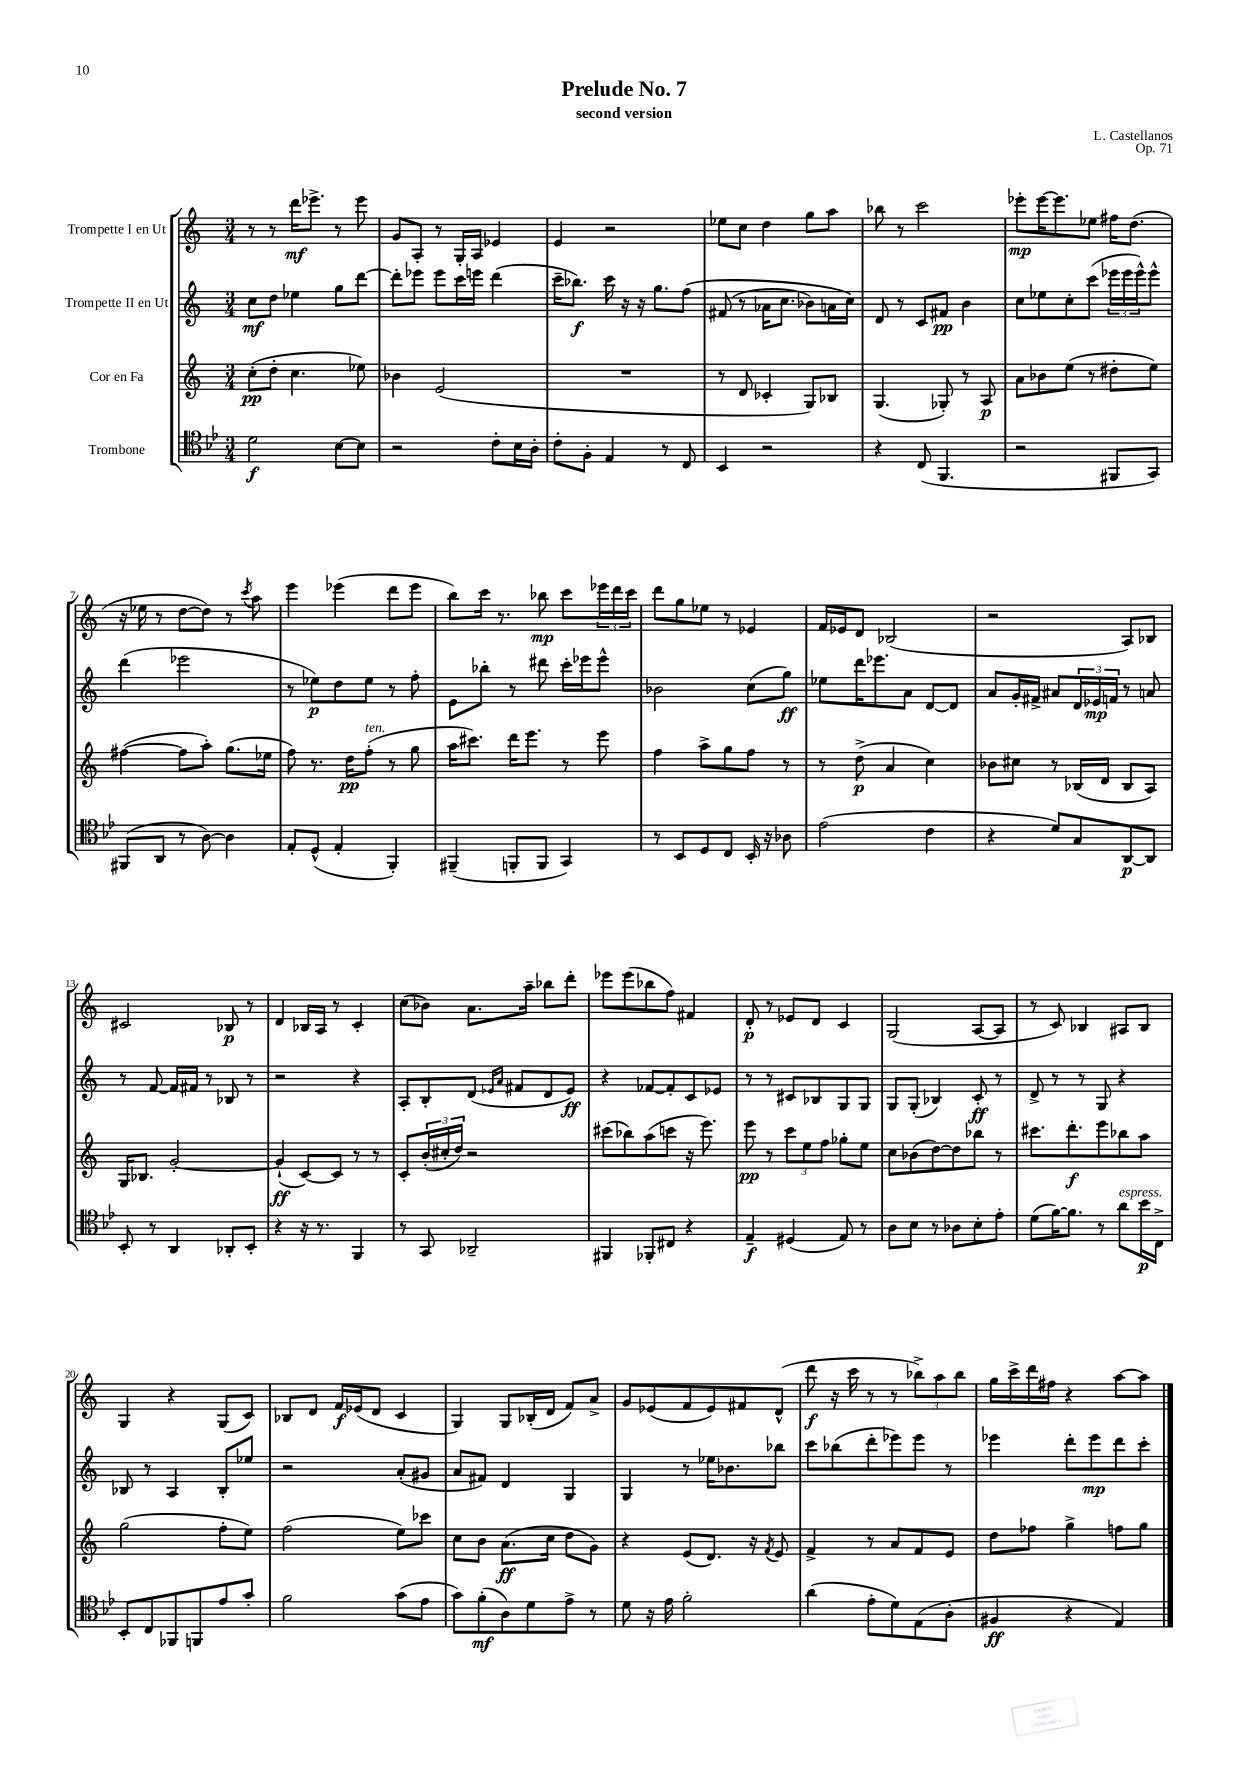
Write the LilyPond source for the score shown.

\header { title = "Prelude No. 7" composer = "L. Castellanos" subtitle = "second version" opus = "Op. 71" }
<<
\new StaffGroup <<
\new Staff = "s0" \with { instrumentName = "Trompette I en Ut" } {
    \clef treble \key c \major \numericTimeSignature \time 3/4
    r8 r8 d'''16\mf ees'''8.-> r8 ees'''8 |
    g'8 a8-. r8 g16-. a16 ees'4 |
    e'4 r2 |
    ees''8 c''8 d''4 g''8 a''8 |
    bes''8 r8 c'''2 |
    ees'''8-.\mp ees'''16~ ees'''8. ees''8 fis''16 d''8.( |
    r16 ees''16 r8 d''8~ d''8) r8 \acciaccatura { c'''8 } a''8 |
    e'''4 ees'''4( d'''8 ees'''8 |
    b''8) c'''16 r8. bes''8\mp c'''8 \tuplet 3/2 { ees'''16 d'''16 c'''16 } |
    d'''8 g''8 ees''8 r8 ees'4 |
    f'16 ees'16 d'8 bes2( |
    r2 a8) bes8 |
    cis'2 bes8\p r8 |
    d'4 bes16 a16 r8 c'4-. |
    c''8( bes'8) a'8. a''16-- bes''8 d'''8-. |
    ees'''8 ees'''8( bes''8 f''8) fis'4 |
    d'8-.\p r8 ees'8 d'8 c'4 |
    g2( a8~ a8 |
    r8 c'8) bes4 ais8 bes8 |
    g4 r4 g8( c'8) |
    bes8 d'8 f'16\f ees'16( d'8 c'4 |
    g4) g8 bes16-.( d'16 f'8) a'8-> |
    g'8 ees'8( f'8 ees'8) fis'8 d'8-^( |
    d'''8\f r16 c'''16 r8 r8 \tuplet 3/2 { bes''8->) a''8 bes''8 } |
    g''16 c'''16-> d'''16 fis''16 r4 a''8~ a''8 \bar "|." |
}
\new Staff = "s1" \with { instrumentName = "Trompette II en Ut" } {
    \clef treble \key c \major \numericTimeSignature \time 3/4
    c''8\mf d''8 ees''4 g''8 d'''8~ |
    d'''8-. ees'''8 ees'''8 c'''16 e'''16 d'''4( |
    c'''16-- bes''8.\f) c'''16 r16 r16 g''8. f''8\( |
    fis'8( r8 aes'16 c''8. bes'8) a'16 c''16\) |
    d'8 r8 c'8 fis'8\pp b'4 |
    c''8 ees''8 c''8-. c'''8( \tuplet 3/2 { ees'''16 ees'''16 ees'''16-^) } ees'''8-^ |
    d'''4( ees'''2 |
    r8 ees''8\p) d''8 ees''8 r8 f''8-. |
    e'8 bes''8-. r8 dis'''8 c'''16-. ees'''16 ees'''8-^ |
    bes'2 c''8( g''8\ff) |
    ees''8 d'''16 ees'''8. a'8 d'8~ d'8 |
    a'8 g'16-. fis'16-> ais'8 \tuplet 3/2 { d'16 ees'16\mp f'16 } r8 a'8 |
    r8 f'8~ f'16 fis'16 r8 bes8 r8 |
    r2 r4 |
    a8-. b8-. d'8( \grace { ees'16 a'16 } fis'8 d'8 ees'8\ff) |
    r4 fes'8~ fes'8-. c'8 ees'8 |
    r8 r8 cis'8 bes8 g8 g8 |
    g8 g8-.( bes4) c'8-.\ff r8 |
    d'8-> r8 r8 g8 r4 |
    bes8 r8 a4 bes8-. ees''8 |
    r2 a'8-.( gis'8 |
    a'8 fis'8) d'4 g4 |
    g4 r8 ees''16 bes'8. bes''8 |
    c'''8 bes''8( d'''8-. ees'''8) ees'''8 r8 |
    ees'''4 d'''8-. ees'''8\mp d'''8 c'''8-. \bar "|." |
}
\new Staff = "s2" \with { instrumentName = "Cor en Fa" } {
    \clef treble \key c \major \numericTimeSignature \time 3/4
    c''8-.\pp( d''8-. c''4. ees''8) |
    bes'4 e'2( |
    R2. |
    r8 d'8 ces'4-. g8) bes8 |
    g4.( ges8-.) r8 a8\p |
    a'8 bes'8 e''8( r8 dis''8-. e''8) |
    fis''4~( fis''8 a''8-.) g''8.( ees''16 |
    f''8) r8. d''16\pp f''8-.^\markup { \italic "ten." }( r8 g''8 |
    a''16 cis'''8.) d'''16 e'''8. r8 e'''8 |
    f''4 a''8-> g''8 f''8 r8 |
    r8 d''8->\p( a'4 c''4) |
    bes'8 cis''8 r8 bes16( d'16 bes8 a8) |
    g16 bes8. g'2~-. |
    g'4-!\ff( c'8~) c'8 r8 r8 |
    c'8-. \tuplet 3/2 { b'16-.( cis''16-. d''16) } r2 |
    cis'''8( bes''8) a''8( c'''8 r16 e'''8.) |
    e'''8\pp r8 \tuplet 3/2 { c'''8 e''8 f''8 } ges''8-. e''8 |
    c''8 bes'8( d''8~) d''8 bes''8 r8 |
    cis'''8. d'''8.-.\f e'''8 bes''8 a''8 |
    g''2( f''8-. e''8) |
    f''2( e''8) ces'''8 |
    c''8 b'8 a'8.\ff( c''16 d''8 g'8) |
    r4 e'8( d'8.) r16 \acciaccatura { f'8 } e'8 |
    f'4-> r8 a'8 f'8 e'8 |
    d''8 fes''8 g''4-> f''8 g''8 \bar "|." |
}
\new Staff = "s3" \with { instrumentName = "Trombone" } {
    \clef tenor \key bes \major \numericTimeSignature \time 3/4
    d'2\f bes8~ bes8 |
    r2 c'8-. bes16 a16-. |
    c'8-. f8-. ees4 r8 c8 |
    bes,4 r2 |
    r4 c8( f,4. |
    r2 fis,8 g,8) |
    fis,8( a,8 r8 a8~) a4 |
    ees8-. d8-^( ees4-. f,4-.) |
    fis,4--( f,8-. f,8 g,4) |
    r8 bes,8 d8 c8 bes,16-. r16 aes8 |
    ees'2( c'4 |
    r4 d'8) g8 a,8~\p a,8 |
    bes,8-. r8 a,4 aes,8-. bes,8-. |
    r4 r16 r8. f,4 |
    r8 g,8 aes,2-- |
    fis,4 fes,8-. cis8 r4 |
    ees4--\f dis4( ees8) r8 |
    a8 bes8 r8 aes8 bes8-. ees'8-. |
    d'8( f'16~) f'8. r8 a'8^\markup { \italic "espress." } bes'16\p c16-> |
    bes,8-. c8 fes,8 f,8 ees'8 g'8-. |
    f'2 g'8( ees'8 |
    g'8) f'8-.\mf( a8) d'8 ees'8-> r8 |
    d'8 r16 ees'16 f'2-. |
    a'4( ees'8-. d'8) ees8( a8-. |
    fis4\ff r4 ees4) \bar "|." |
}
>>
>>
